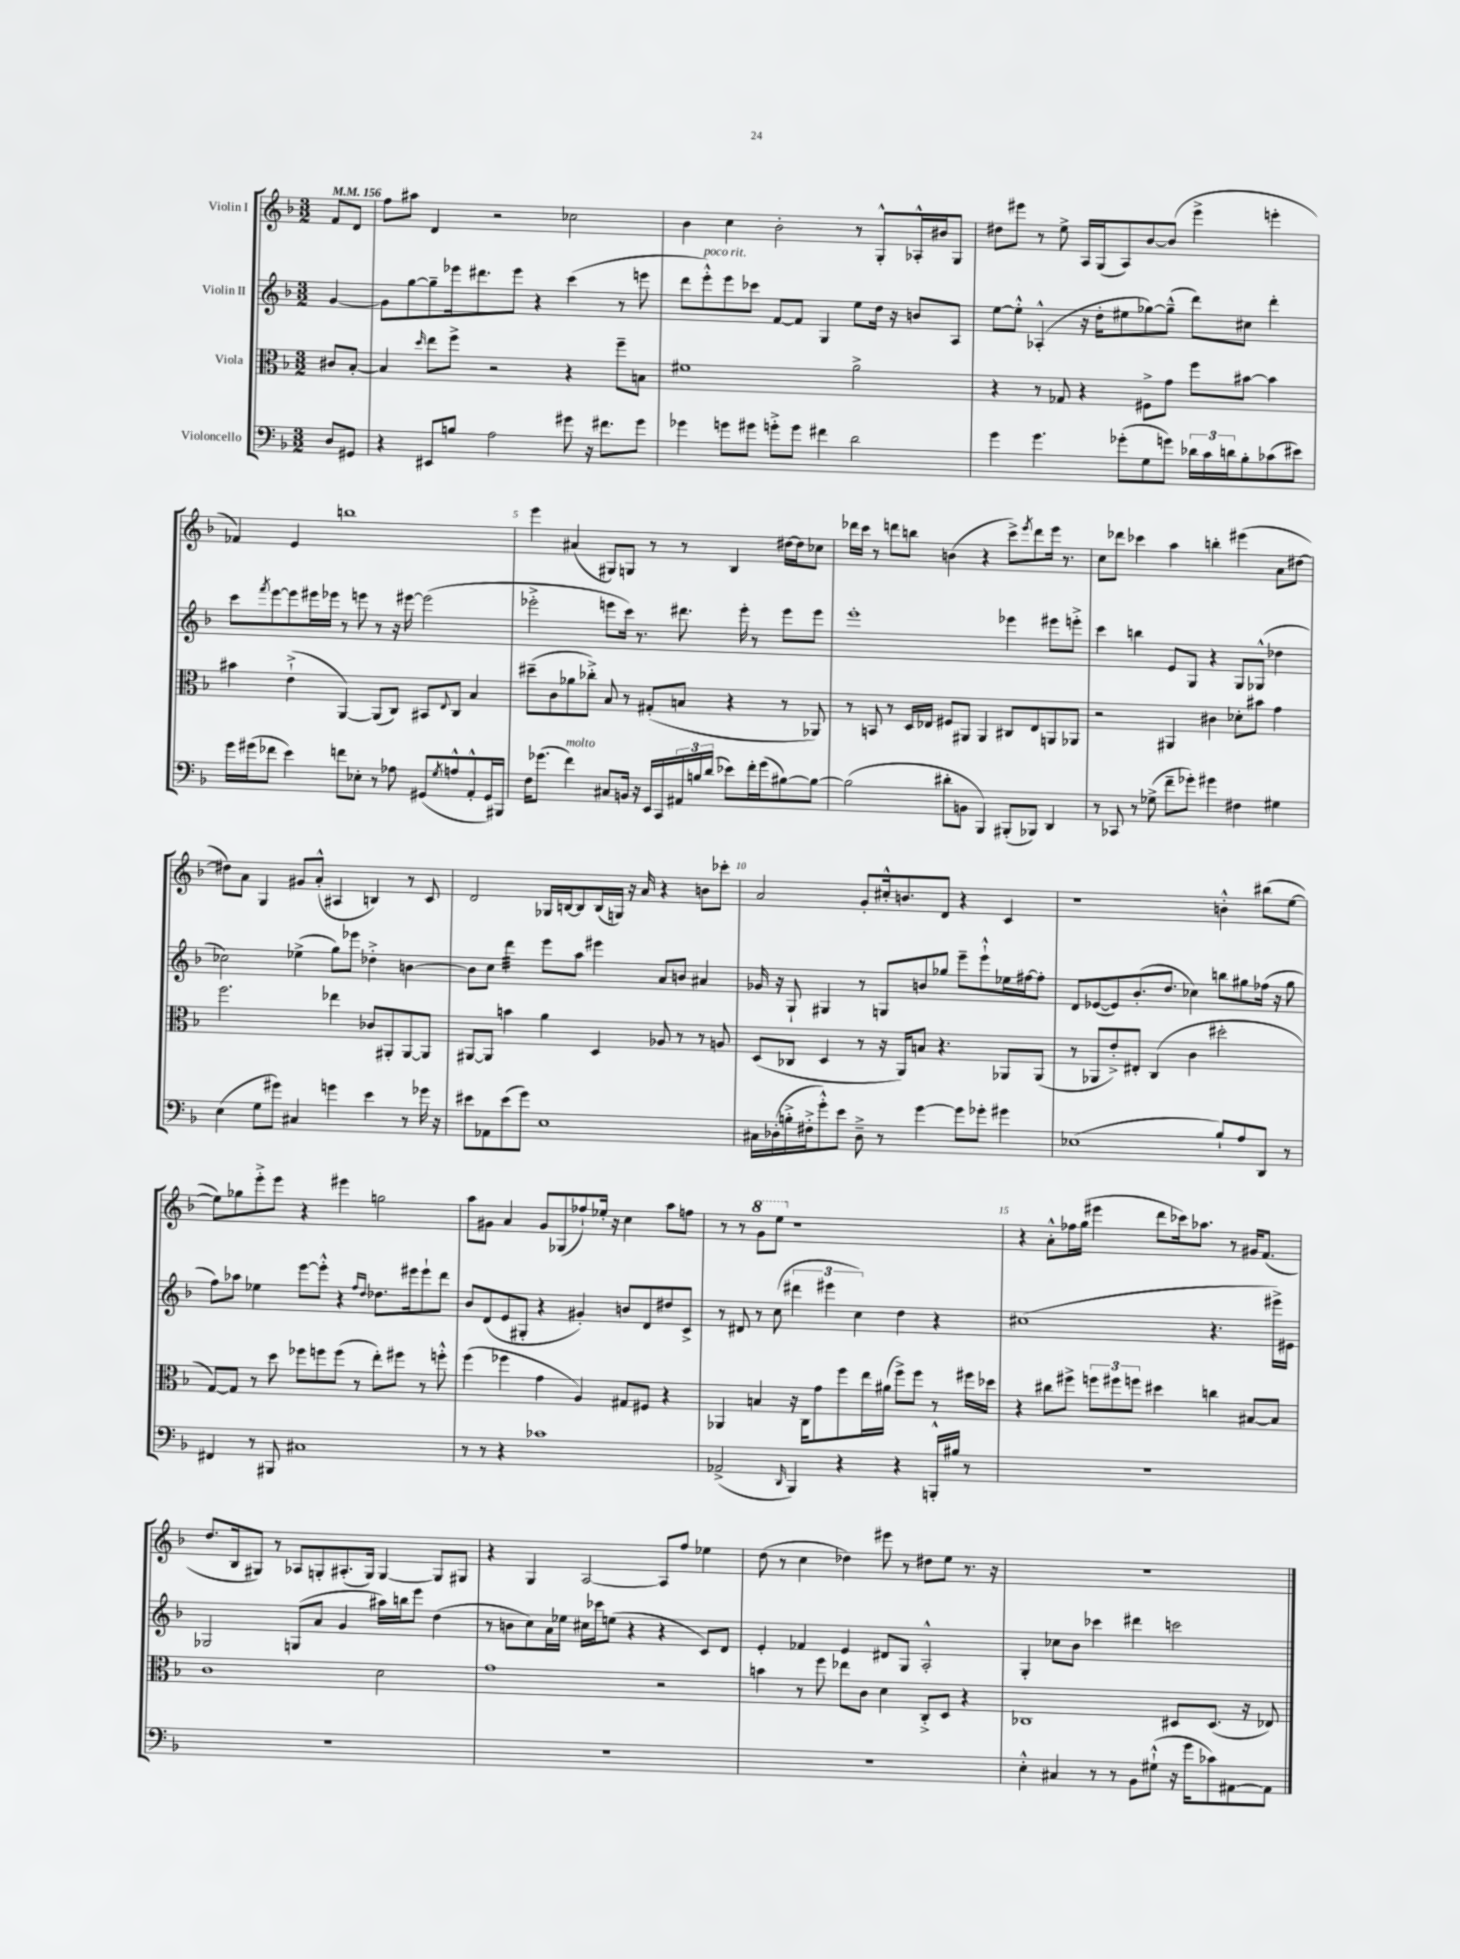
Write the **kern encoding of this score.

**kern	**kern	**kern	**kern
*staff4	*staff3	*staff2	*staff1
*clefF4	*clefC3	*clefG2	*clefG2
*k[b-]	*k[b-]	*k[b-]	*k[b-]
*M3/2	*M3/2	*M3/2	*M3/2
*MM156	*MM156	*MM156	*MM156
8D	8c#	[4g	8f
8GG#	[8B-'	.	8d
=	=	=	=
4r	4B-]	8g]	8ff
.	.	[8gg	8aa#
.	16qqdd	.	.
8EE#	8ee	8gg~]	4d
8B	8ff^	16eee-	.
.	.	8.ddd#	.
2A	2r	.	2r
.	.	8eee-	.
.	.	4r	.
8g#	4r	(4ccc	2cc-
16r	.	.	.
8.f#	.	.	.
.	8ff~	8r	.
8g#	8B	8eee	.
=	=	=	=
4g-	1f#	8ddd	4b-
.	.	8eee'^^)	.
8g	.	8eee	4cc
8g#	.	8ccc-	.
8g'^	.	[8f	2b-'
8g	.	8f]	.
4f#	.	4G	.
2d	2a^	8ee	8r
.	.	16dd	8G'^^
.	.	16r	.
.	.	8b	16A-'^^
.	.	.	16b#
.	.	8A	8G
=	=	=	=
4g	4r	[8ee	8dd#
.	.	8ee'^^]	8eee#
4.g	8r	(4A-'^^	8r
.	8G-	.	8ee^
.	4r	16r	16A
.	.	16dd'	(16G
(8g-'	.	8ee#	8A)
8G	8F#^	[8gg-)	[8b-
8g)	8g	(8gg-~^^]	(8b-]
24d-	8ff	8ddd)	4eee#^
24c	.	.	.
24d	.	.	.
8B-'	[8b#	8cc#	.
(8c-	4b#]	4ddd'	4eee'
8e#)	.	.	.
=	=	=	=
16g	4b#	8ccc	4f-)
(16g#	.	.	.
.	.	8qfff	.
8f-	.	[8eee	.
4e)	(4e`^	8eee]	4e
.	.	16eee#	.
.	.	16eee-	.
8f	[4AA)	8r	1bb
8E-'	.	8eee	.
8r	(8AA]	8r	.
8A-	8C)	16r	.
.	.	[16eee#	.
(8GG#	8BB#	(2eee#]	.
8qG	8qqE	.	.
8A^^	8C	.	.
8AA'^^	4B-	.	.
16GG#)	.	.	.
16BBB#	.	.	.
=	=	=	=
16F	(8dd#~	2eee-'^	4eee
(8.g-	.	.	.
.	8c	.	.
4f)	8a-	.	(4a#
.	8cc-'^)	.	.
8C#	8B-	8eee	8G#)
16BB	8r	16ccc)	8G
16r	.	8.r	.
16EE	(8G#'	.	8r
16CC	.	.	.
24AA#	8B	8.ddd#	8r
24B	.	.	.
(24d	.	.	.
8e-)	4r	.	4B-
.	.	16eee'	.
16f'	.	8r	.
(16g-	.	.	.
[8B#)	8r	8eee	[16dd#
.	.	.	16dd#]
8B#_	8AA-)	8eee	8cc-
=	=	=	=
(2B#]	8r	1eee'	16ddd-
.	.	.	16ccc
.	8BB	.	8r
.	8r	.	8ddd
.	16D	.	8bb
.	16E-	.	.
8d#'	8F#	.	(4b
8BB	8AA#	.	.
4BBB-)	4AA#	.	4r
(8BBB#'	8C#	4eee-	8ccc^)
.	.	.	8qeee
8BBB-)	8E-	.	8ddd
4DD	8AA	8eee#	16eee
.	.	.	8.r
.	8AA-	8eee'^	.
=	=	=	=
8r	2r	4ccc	8cc
8CC-	.	.	8ddd-
8r	.	4bb	4ccc-
(8G-^	.	.	.
8f~	4AA#	8e	4aa
8g-')	.	8G	.
4g#	4c#	4r	4bb'
4F#	8d-'	8G	(4eee#
.	8b#	(8G-^^	.
4G#	4g	4dd-	8a
.	.	.	[8dd#
=	=	=	=
(4E	2.ff	2cc-)	8dd#])
.	.	.	8a
8G	.	.	4G
8g#)	.	.	.
4C#	.	(4ee-^	8g#
.	.	.	(8a'^^
4g	4ee-	8gg)	4A#
.	.	8eee-	.
4e	8c-	4dd-'^	4B)
.	8AA#'	.	.
8r	[8AA#	[4b	8r
16g-	8AA#]	.	8c
16r	.	.	.
=	=	=	=
8e#	[8AA#	8b]	2d
8AA-	8AA#]	8cc	.
(8e#	4b	4ddd	.
8g)	.	.	.
1E	4a	8eee	16G-
.	.	.	[16B
.	.	8aa	8B]
.	4D	4eee#	(16B
.	.	.	16G)
.	.	.	16r
.	.	.	16a
.	8A-	8a	4r
.	8r	8b	.
.	8r	4a#	8b
.	8A	.	8ccc-'
=	=	=	=
16C#	(8D	16g-	2a
(16D-'	.	16r	.
16B'^	8C-	8G`	.
16F#'^	.	.	.
8g'^^)	4D	4G#	.
8e	.	.	.
8D-~^	8r	8r	8g'
8r	16r	8G	16cc#'^^
.	16AA)	.	8.b
[4g	8B	8b	.
.	4.r	8gg-	8d
8g]	.	8eee~	4r
8g-'	.	8eee`^^	.
4g#	8AA-	16ee-	4c
.	.	[16ff#	.
.	(8AA-	8ff#']	.
=	=	=	=
(1E-	8r	8d	1r
.	8AA-	([8e-	.
.	8e'^)	8e-])	.
.	8E#'	(8.b-'	.
.	(4C	.	.
.	.	8.dd	.
.	4c	4cc-)	.
8B-`)	2dd#'	8bb	4b'^^
8A	.	8gg#	.
8DD	.	(16ff-	(8bb#
.	.	16r	.
8r	.	8gg#	[8ee
=	=	=	=
4FF#	[8G)	8ff)	8ee])
.	8G]	8aa-	8gg-
8r	8r	4ee-	8eee'^
8BBB#	8dd	.	8eee
1C#	8ff-	[8eee	4r
.	8ff	8eee'^^]	.
.	(8ff	4r	4eee#
.	8r	.	.
.	.	16qqff	.
.	.	16qqdd	.
.	8ee')	8.dd-	2gg
.	8ff#	.	.
.	.	16eee#	.
.	8r	8eee#`	.
.	8ff'^^	8ddd	.
=	=	=	=
8r	(4ff	8b-	8aa
8r	.	(8d	8g#
4r	4ff-	8e	4a
.	.	8G#'	.
1c-	4g	4r	8g#
.	.	.	(8G-
.	4A)	4g#')	8ff-`)
.	.	.	16ee-'
.	.	.	16r
.	8G#	8b	4cc
.	8F#	8d	.
.	4r	8dd#	8aa
.	.	8c^	8ff
=	=	=	=
(2AA-^	4AA-	8r	8r
.	.	8d#	8r
.	4B	8r	8gg
.	.	(8cc	8eee
16qqDD	.	.	.
4BBB-)	16r	6ddd#	1r
.	16C	.	.
.	8g	.	.
.	.	6eee#	.
4r	8ff	.	.
.	.	6cc)	.
.	16ee	.	.
.	(16a#	.	.
4r	8ff^)	4dd	.
.	8ff	.	.
16BBB'^^	8r	4r	.
16B#	.	.	.
8r	16ff#	.	.
.	16dd-	.	.
=	=	=	=
1.r	4r	(1cc#	4r
.	8cc#	.	8a'^^
.	8ff#^	.	16ff-
.	.	.	(16gg
.	12ff	.	4eee#
.	12ff#	.	.
.	12ff	.	.
.	4dd#	.	8ddd
.	.	.	16ccc-)
.	.	.	8.aa-
.	4cc	4.r	.
.	.	.	8r
.	[8B#	.	16g#
.	.	.	(8.f
.	8B#]	16eee#^)	.
.	.	16e#	.
=	=	=	=
1.r	1c	2G-	8.dd
.	.	.	16B-
.	.	.	8G#)
.	.	.	8r
.	.	(8G	8A-
.	.	8a	8G'
.	.	4g	(8.A#'
.	.	.	16G)
.	2d	16aa#)	[4G
.	.	16bb	.
.	.	8eee	.
.	.	(4dd	8G]
.	.	.	8G#
=	=	=	=
1.r	1g	8r	4r
.	.	8b	.
.	.	8cc)	4G
.	.	16a	.
.	.	16ee-	.
.	.	16cc#	[2A
.	.	16ccc-	.
.	.	(8ee	.
.	.	4r	.
.	2r	4r	8A]
.	.	.	8ff
.	.	8c)	4ee-
.	.	8d	.
=	=	=	=
1.r	4b	4e'	(8dd
.	.	.	8r
.	8r	4f-	4cc
.	8ff	.	.
.	8ee-	4e	4dd-)
.	8c	.	.
.	4d	8d#	8eee#
.	.	8G	8r
.	8C'^	2A'^^	8dd#
.	8D	.	8ee
.	4r	.	8.r
.	.	.	16r
=	=	=	=
4E'^^	1C-	4G'	1.r
4C#	.	8cc-	.
.	.	8b-	.
8r	.	4ccc-	.
8r	.	.	.
8BB-	.	4ddd#	.
(8G#`^^	.	.	.
16r	8D#	2ccc	.
16g	.	.	.
8c-)	(8.D#	.	.
[8AA#	.	.	.
.	16r	.	.
8AA#]	8E-)	.	.
==	==	==	==
*-	*-	*-	*-
